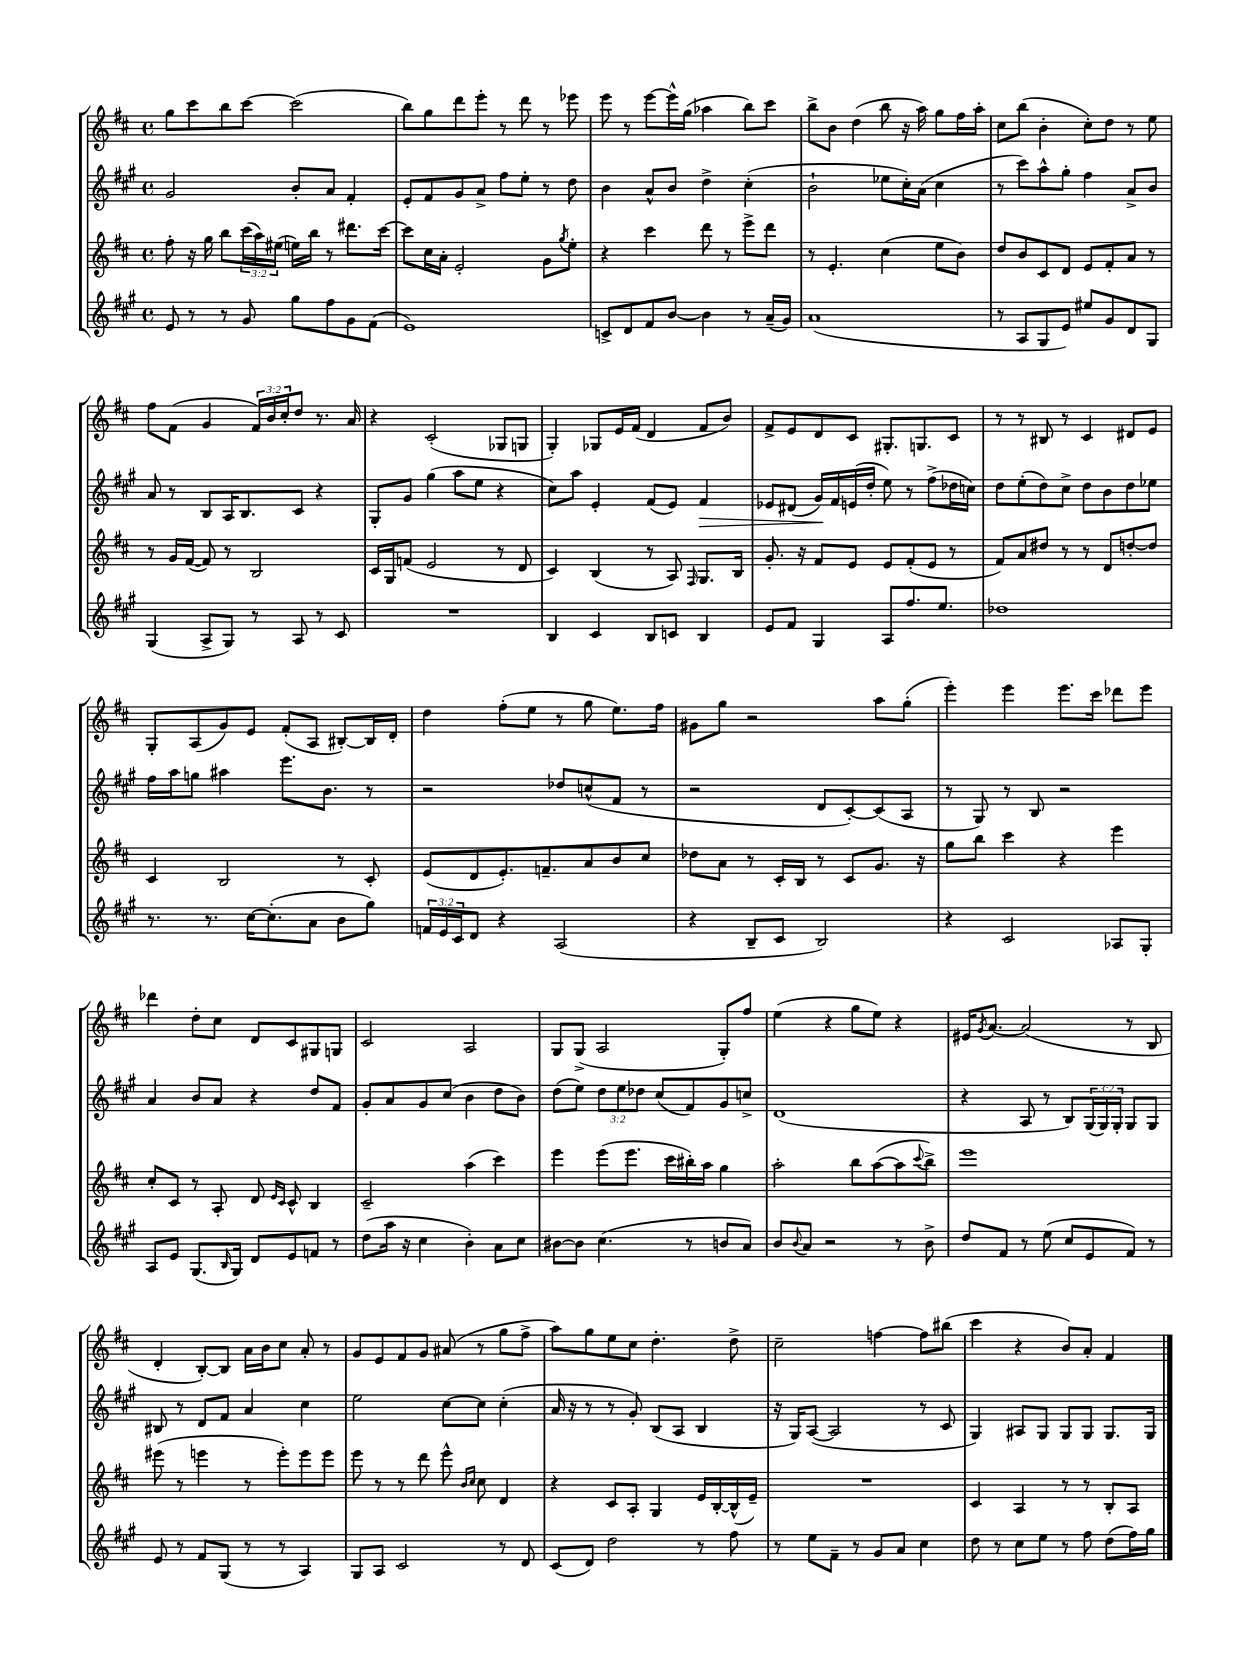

**kern	**kern	**kern	**dynam	**kern
*part4	*part3	*part2	*part2	*part1
*staff4	*staff3	*staff2	*staff2	*staff1
*clefG2	*clefG2	*clefG2	*	*clefG2
*k[f#c#g#]	*k[f#c#]	*k[f#c#g#]	*	*k[f#c#]
*M4/4	*M4/4	*M4/4	*	*M4/4
*met(c)	*met(c)	*met(c)	*	*met(c)
=10	=10	=10	=10	=10
8e/	8ff#'\	2g#/	.	8gg\L
8r	16r	.	.	8ccc#\
.	16gg\	.	.	.
8r	8bb\L	.	.	8bb\
8g#/	(24ccc#\L	.	.	[8ccc#\J
.	24aa\)	.	.	.
.	(24ee#X\JJ	.	.	.
8gg#\L	16een\LL)	8b'/L	.	(2ccc#\]
.	16bb\JJ	.	.	.
8ff#\	8r	8a/J	.	.
8g#\	8.ddd#X\L	4f#'/	.	.
(8f#\J	.	.	.	.
.	[16ccc#\Jk	.	.	.
=11	=11	=11	=11	=11
1e)	8ccc#\L]	8e'/L	.	8bb\L)
.	16cc#\L	8f#/	.	8gg\
.	16a'\JJ	.	.	.
.	2e'/	8g#/	.	8ddd\
.	.	8a^/J	.	8eee'\J
.	.	8ff#\L	.	8r
.	.	8ee'\J	.	8ddd\
.	8g\L	8r	.	8r
.	8qgg/	.	.	.
.	8ee'\J	8dd\	.	8eee-X\
=12	=12	=12	=12	=12
8cn^/L	4r	4b\	.	8eee\
8d/	.	.	.	8r
8f#/	4ccc#\	8a^^/L	.	[8eee\L
[8b/J	.	8b/J	.	16eee^^\L]
.	.	.	.	(16gg\JJ
4b\]	8ddd\	4dd^\	.	4aa-X\
.	8r	.	.	.
8r	8eee^\L	(4cc#'\	.	8bb\L)
(16a~/LL	8ddd\J	.	.	8ccc#\J
16g#/JJ)	.	.	.	.
=13	=13	=13	=13	=13
(1a	8r	2b`\	.	8bb^\L
.	4.e'/	.	.	8b\J
.	.	.	.	(4dd\
.	(4cc#\	8ee-X\L	.	8bb\
.	.	16cc#'\L)	.	16r
.	.	(16a\JJ	.	16aa\)
.	8ee\L	4cc#\	.	8gg\L
.	8b\J)	.	.	16ff#\L
.	.	.	.	16aa'\JJ
=14	=14	=14	=14	=14
8r	8dd/L	8r	.	8cc#\L
8A/L	8b/	8ccc#\L)	.	(8bb\J
8G#/	8c#/	8aa^^\	.	4b'\
8e/J)	8d/J	8gg#'\J	.	.
8ee#X/L	8e/L	4ff#\	.	8cc#'\L)
8g#/	8f#'/	.	.	8dd\J
8d/	8a/J	8a^/L	.	8r
8G#/J	8r	8b/J	.	8ee\
!!LO:LB:g=z
=15	=15	=15	=15	=15
(4G#/	8r	8a/	.	8ff#\L
.	16g/LL	8r	.	(8f#\J
.	([16f#/JJ	.	.	.
8A^/L	8f#/])	8B/L	.	4g/
8G#/J)	8r	16A/K	.	.
.	.	8.B/	.	.
8r	2B/	.	.	24f#/LL)
.	.	.	.	24b/
.	.	.	.	24cc#'/J
8A/	.	8c#/J	.	8dd/J
8r	.	4r	.	8.r
8c#/	.	.	.	.
.	.	.	.	16a/
=16	=16	=16	=16	=16
1r	16c#/LL	8G#'/L	.	4r
.	16G/J	.	.	.
.	(8fn/J	8g#/J	.	.
.	2e/	(4gg#\	.	(2c#'/
.	.	8aa\L	.	.
.	.	8ee\J	.	.
.	8r	4r	.	8G-X/L
.	8d/	.	.	8Gn/J
=17	=17	=17	=17	=17
4B/	4c#/)	8cc#\L)	.	4G'/)
.	.	8aa\J	.	.
4c#/	(4B/	4e'/	.	8G-X/L
.	.	.	.	16e/L
.	.	.	.	(16f#/JJ
8B/L	8r	(8f#/L	.	4d/
8cn/J	8A/)	8e/J)	.	.
.	16qqF#/	.	.	.
!	!	!	!LO:HP:b	!
4B/	8.G/L	4f#/	>	8f#/L
.	.	.	.	8b/J)
.	16B/Jk	.	.	.
=18	=18	=18	=18	=18
8e/L	8.g'/	8e-X/L	.	8f#^/L
8f#/J	.	(8d#X/J	.	8e/
.	16r	.	.	.
4G#/	8f#/L	16g#/LL)	.	8d/
.	.	16f#/	]	.
.	8e/J	(16en/	.	8c#/J
.	.	16dd'/JJ	.	.
8A/L	8e/L	8ee\)	.	8.G#X'/L
8.ff#/	(8f#'/	8r	.	.
.	.	.	.	8.Gn/
.	8e/J	(8ff#^\L	.	.
8.ee/J	.	.	.	.
.	8r	16dd-X\L	.	8c#/J
.	.	16ccn\JJ)	.	.
=19	=19	=19	=19	=19
1dd-X	8f#/L)	8dd\L	.	8r
.	8a/	(8ee'\	.	8r
.	8dd#X/J	8dd\)	.	8B#X/
.	8r	8cc#^\J	.	8r
.	8r	8dd\L	.	4c#/
.	8d/L	8b\	.	.
.	[8ddn'/	8dd\	.	8d#X/L
.	8dd/J]	8ee-X\J	.	8e/J
!!LO:LB:g=z
=20	=20	=20	=20	=20
8.r	4c#/	16ff#\LL	.	8G'/L
.	.	16aa\J	.	.
.	.	8ggn\J	.	(8A/
8.r	.	.	.	.
.	2B/	4aa#X\	.	8g/)
[16cc#\KL	.	.	.	8e/J
(8.cc#'\]	.	.	.	.
.	.	8.eee\L	.	(8f#'/L
8a\J	.	.	.	8A/J
.	.	8.b\J	.	.
8b\L	8r	.	.	[8B#X'/L)
8gg#\J)	8c#'/	8r	.	16B#/L]
.	.	.	.	16d'/JJ
=21	=21	=21	=21	=21
24fn/LL	(8e/L	2r	.	4dd\
24e/	.	.	.	.
24c#/J	.	.	.	.
8d/J	8d/	.	.	.
4r	8.e'/)	.	.	(8ff#'\L
.	.	.	.	8ee\J
.	8.fn~/	.	.	.
(2A/	.	8dd-X/L	.	8r
.	8a/	(8ccn^^/	.	8gg\
.	8b/	8f#/J	.	8.ee\L)
.	8cc#/J	8r	.	.
.	.	.	.	16ff#\Jk
=22	=22	=22	=22	=22
4r	8dd-X\L	2r	.	8g#X\L
.	8a\J	.	.	8gg\J
8B~/L	8r	.	.	2r
8c#/J	16c#'/LL	.	.	.
.	16B/JJ	.	.	.
2B/)	8r	8d/L	.	.
.	8c#/L	[8c#'/)	.	.
.	8.g/J	(8c#/]	.	8aa\L
.	.	8A/J	.	(8gg'\J
.	16r	.	.	.
=23	=23	=23	=23	=23
4r	8gg\L	8r	.	4eee'\)
.	8bb\J	8G#/)	.	.
2c#/	4ccc#\	8r	.	4eee\
.	.	8B/	.	.
.	4r	2r	.	8.eee\L
.	.	.	.	16ccc#\Jk
8A-X/L	4eee\	.	.	8ddd-X\L
8G#'/J	.	.	.	8eee\J
!!LO:LB:g=z
=24	=24	=24	=24	=24
8A/L	8cc#'/L	4a/	.	4ddd-X\
8e/J	8c#/J	.	.	.
(8.G#/L	8r	8b/L	.	8dd'\L
.	8A'/	8a/J	.	8cc#\J
16qqB/	.	.	.	.
16G#/Jk)	.	.	.	.
8d/L	8d/	4r	.	8d/L
.	16qqe/LL	.	.	.
.	16qqc#/JJ	.	.	.
8e/	8c#^^/	.	.	8c#/
8fn/J	4B/	8dd/L	.	8G#X/
8r	.	8f#/J	.	8Gn/J
=25	=25	=25	=25	=25
(8dd\L	2c#~/	8g#'/L	.	2c#/
16aa\Jk	.	8a/	.	.
16r	.	.	.	.
4cc#\	.	8g#/	.	.
.	.	(8cc#/J	.	.
4b'\)	(4aa\	4b\	.	2A/
8a\L	4ccc#\)	8dd\L	.	.
8cc#\J	.	8b\J)	.	.
=26	=26	=26	=26	=26
[8b#X\L	4eee\	(8dd\L	.	8G/L
8b#\J]	.	8ee\J)	.	(8G^/J
(4.cc#\	(8eee\L	12dd\L	.	2A/
.	.	12ee\	.	.
.	8.eee\J	.	.	.
.	.	12dd-X\J	.	.
.	.	(8cc#/L	.	.
.	16ccc#\LL	.	.	.
8r	16bb#X'\)	8f#/)	.	.
.	16aa\JJ	.	.	.
8bn/L	4gg\	8g#/	.	8G'/L)
8a/J)	.	8ccn^/J	.	8ff#/J
=27	=27	=27	=27	=27
8b/L	2aa'\	(1d	.	(4ee\
8qqb/	.	.	.	.
8a/J	.	.	.	.
2r	.	.	.	4r
.	8bb\L	.	.	8gg\L
.	([8aa\	.	.	8ee\J)
8r	8aa\]	.	.	4r
.	8qqccc#/	.	.	.
8b^\	8bb^\J)	.	.	.
=28	=28	=28	=28	=28
8dd/L	1eee	4r	.	16e#X/KL
.	.	.	.	8qg/
.	.	.	.	[8.a/J
8f#/J	.	.	.	.
8r	.	8A/	.	(2a/]
(8ee\	.	8r	.	.
8cc#/L	.	8B/L)	.	.
8e/	.	(24G#/L	.	.
.	.	24G#/)	.	.
.	.	24G#'/JJ	.	.
8f#/J)	.	8G#/L	.	8r
8r	.	8G#/J	.	8B/
!!LO:LB:g=z
=29	=29	=29	=29	=29
8e/	(8eee#X\	8B#X/	.	4d'/
8r	8r	8r	.	.
8f#/L	4eeen\	8d/L	.	[8B'/L)
(8G#/J	.	8f#/J	.	8B/J]
8r	8r	4a/	.	16a\LL
.	.	.	.	16b\J
8r	8eee'\L)	.	.	8cc#\J
4A/)	8eee\	4cc#\	.	8a'/
.	8eee\J	.	.	8r
=30	=30	=30	=30	=30
8G#/L	8eee\	2ee\	.	8g/L
8A/J	8r	.	.	8e/
2c#/	8r	.	.	8f#/
.	8ddd\	.	.	8g/J
.	8eee^^\	[8cc#\L	.	(8a#X/
.	16qqb/LL	.	.	.
.	16qqcc#/JJ	.	.	.
.	8cc#\	8cc#\J]	.	8r
8r	4d/	(4cc#'\	.	8gg\L
8d/	.	.	.	8ff#^\J
=31	=31	=31	=31	=31
(8c#/L	4r	16a/	.	8aa\L)
.	.	16r	.	.
8d/J)	.	8r	.	8gg\
2dd\	8c#/L	8r	.	8ee\
.	8A'/J	8g#'/)	.	8cc#\J
.	4G/	(8B/L	.	4.dd'\
.	.	8A/J	.	.
8r	16e/LL	4B/	.	.
.	[16B'/	.	.	.
8ff#\	(16B^^/]	.	.	8dd^\
.	16e~/JJ)	.	.	.
=32	=32	=32	=32	=32
8r	1r	16r	.	2cc#~\
.	.	16G#/KL)	.	.
8ee\L	.	([8A/J	.	.
8f#~\J	.	2A/]	.	.
8r	.	.	.	.
8g#/L	.	.	.	[4ffn\
8a/J	.	.	.	.
4cc#\	.	8r	.	8ff\L]
.	.	8c#/	.	(8bb#X\J
=33	=33	=33	=33	=33
8dd\	4c#/	4G#/)	.	4ccc#\
8r	.	.	.	.
8cc#\L	4A/	8A#X/L	.	4r
8ee\J	.	8G#/J	.	.
8r	8r	8G#/L	.	8b/L)
8ff#\	8r	8G#/J	.	8a'/J
(8dd\L	8B'/L	8.G#/L	.	4f#/
16ff#\L)	8A/J	.	.	.
16gg#\JJ	.	16G#/Jk	.	.
==	==	==	==	==
*-	*-	*-	*-	*-
